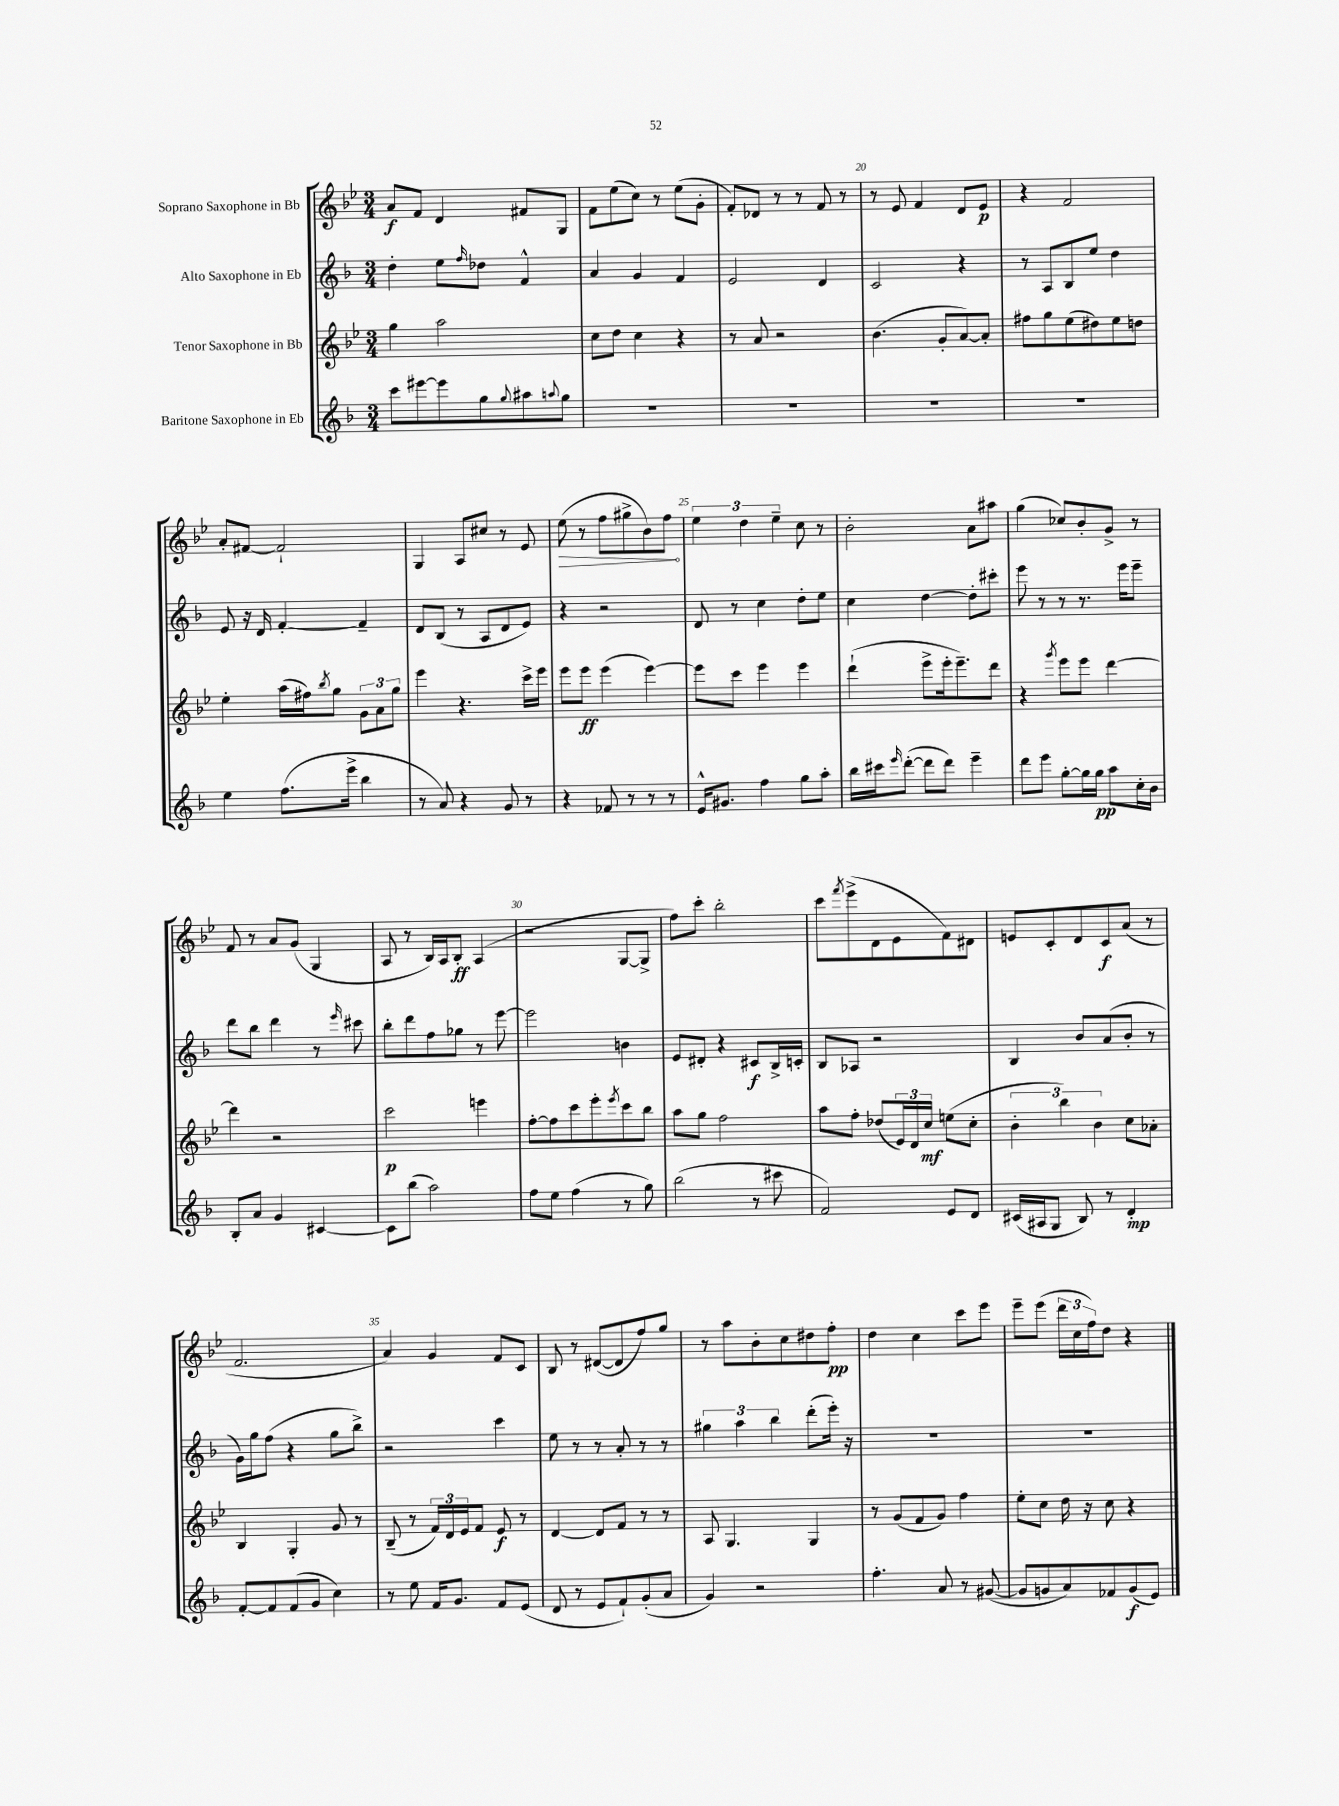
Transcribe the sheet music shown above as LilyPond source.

<<
\new StaffGroup <<
\new Staff = "s0" \with { instrumentName = "Soprano Saxophone in Bb" } {
    \clef treble \key bes \major \numericTimeSignature \time 3/4
    a'8\f f'8 d'4 fis'8 g8 |
    f'8 ees''8( c''8) r8 ees''8( g'8-. |
    f'8-.) des'8 r8 r8 f'8 r8 |
    r8 ees'8 f'4 d'8 ees'8\p |
    r4 f'2 |
    a'8-. fis'8~ fis'2-! |
    g4 a8 cis''8 r8 ees'8 |
    \once \override Hairpin.circled-tip = ##t ees''8\>( r8 f''8 gis''8-> bes'8) f''8\! |
    \tuplet 3/2 { ees''4 d''4 ees''4-- } c''8 r8 |
    bes'2-. a'8 ais''8 |
    g''4( ces''8) bes'8-. g'8-> r8 |
    f'8 r8 a'8 g'8( g4 |
    a8 r8 bes16) a16 bes8-.\ff a4( |
    r2 g8~ g8-> |
    f''8) c'''8-. bes''2-. |
    c'''8 \acciaccatura { f'''8 } ees'''8->( d'8 ees'8 f'8) dis'8 |
    e'8 c'8-. d'8 c'8\f a'8( r8 |
    f'2. |
    a'4) g'4 f'8 c'8 |
    bes8 r8 dis'8~( dis'8 f''8) g''8 |
    r8 a''8 bes'8-. c''8 dis''8 f''8-.\pp |
    d''4 c''4 c'''8 ees'''8 |
    ees'''8-- ees'''8( \tuplet 3/2 { d'''16 c''16 f''16) } d''8 r4 \bar "|." |
}
\new Staff = "s1" \with { instrumentName = "Alto Saxophone in Eb" } {
    \clef treble \key f \major \numericTimeSignature \time 3/4
    d''4-. e''8 \grace { f''16 } des''8 f'4-^ |
    a'4 g'4 f'4 |
    e'2 d'4 |
    c'2 r4 |
    r8 a8 bes8 e''8 d''4 |
    e'8 r16 d'16 f'4~-. f'4-- |
    d'8 bes8( r8 a8 d'8 e'8) |
    r4 r2 |
    d'8 r8 c''4 d''8-. e''8 |
    c''4 d''4~ d''8-. cis'''8-. |
    e'''8 r8 r8 r8. e'''16 e'''8-- |
    d'''8 bes''8 d'''4 r8 \grace { e'''16 } cis'''8 |
    bes''8-. d'''8 f''8 ges''8 r8 e'''8~ |
    e'''2 b'4 |
    e'8 dis'8-. r4 cis'8\f bes16-> c'16-. |
    bes8 aes8 r2 |
    bes4 bes'8 a'8( bes'8-. r8 |
    g'16) g''16 f''8( r4 g''8 bes''8->) |
    r2 c'''4 |
    e''8 r8 r8 a'8-. r8 r8 |
    \tuplet 3/2 { gis''4 a''4 bes''4 } d'''8-.( e'''16-.) r16 |
    R2. |
    R2. \bar "|." |
}
\new Staff = "s2" \with { instrumentName = "Tenor Saxophone in Bb" } {
    \clef treble \key bes \major \numericTimeSignature \time 3/4
    g''4 a''2 |
    c''8 d''8 c''4 r4 |
    r8 a'8 r2 |
    bes'4.( g'8-. a'8~) a'8-. |
    fis''8 g''8 ees''8( dis''8) ees''8 d''8 |
    ees''4-. a''16( fis''16) \acciaccatura { bes''8 } g''8 \tuplet 3/2 { g'8 a'8 g''8 } |
    ees'''4 r4. c'''16-> ees'''16 |
    ees'''8 ees'''8\ff ees'''4( ees'''4~) |
    ees'''8 c'''8 ees'''4 ees'''4 |
    d'''4-!( ees'''8-> ees'''16-. ees'''8.--) d'''8 |
    r4 \acciaccatura { g'''8 } ees'''8 ees'''8 d'''4~ |
    d'''4 r2 |
    c'''2\p e'''4 |
    f''8~-. f''8 c'''8 ees'''8-. \acciaccatura { ees'''8 } c'''8 bes''8 |
    a''8 g''8 f''2 |
    a''8 f''8-. des''8( \tuplet 3/2 { ees'16) d'16 c''16\mf } e''8( c''8-. |
    \tuplet 3/2 { bes'4-. bes''4) bes'4 } c''8 aes'8-. |
    bes4 g4-. g'8 r8 |
    bes8--( r8 \tuplet 3/2 { f'16) d'16 ees'16 } f'8 ees'8\f r8 |
    d'4~ d'8 f'8 r8 r8 |
    a8 g4. g4 |
    r8 g'8( f'8 g'8) f''4 |
    ees''8-. c''8 d''16 r16 c''8 r4 \bar "|." |
}
\new Staff = "s3" \with { instrumentName = "Baritone Saxophone in Eb" } {
    \clef treble \key f \major \numericTimeSignature \time 3/4
    c'''8 eis'''8~ eis'''8 g''8 \appoggiatura { g''8 } ais''8 \appoggiatura { a''8 } g''8 |
    R2. |
    R2. |
    R2. |
    R2. |
    e''4 f''8.( e'''16-> bes''4 |
    r8 a'8) r4 g'8 r8 |
    r4 fes'8 r8 r8 r8 |
    e'16-^ gis'8. f''4 g''8 a''8-. |
    bes''16 cis'''16 \grace { e'''16 } d'''8~-.( d'''8 d'''8) e'''4-- |
    d'''8 e'''8 g''8~-. g''16 g''16\pp a''8 c''16-. bes'16 |
    bes8-. a'8 g'4 cis'4~ |
    cis'8 bes''8( a''2) |
    f''8 e''8 f''4( r8 g''8) |
    bes''2( r8 cis'''8 |
    f'2) e'8 d'8 |
    cis'16( ais16 g8 bes8) r8 d'4-.\mp |
    f'8~-. f'8 f'8( g'8 c''4) |
    r8 e''8 f'16 g'8. f'8 e'8( |
    d'8 r8 e'8 f'8-!) g'8-.( a'8 |
    g'4) r2 |
    f''4.-. a'8 r8 gis'8~( |
    gis'8 g'8 a'8) fes'8 g'8\f( e'8) \bar "|." |
}
>>
>>
\layout { \context { \Score currentBarNumber = #17 \override BarNumber.break-visibility = ##(#f #t #t) barNumberVisibility = #(every-nth-bar-number-visible 5) } }
